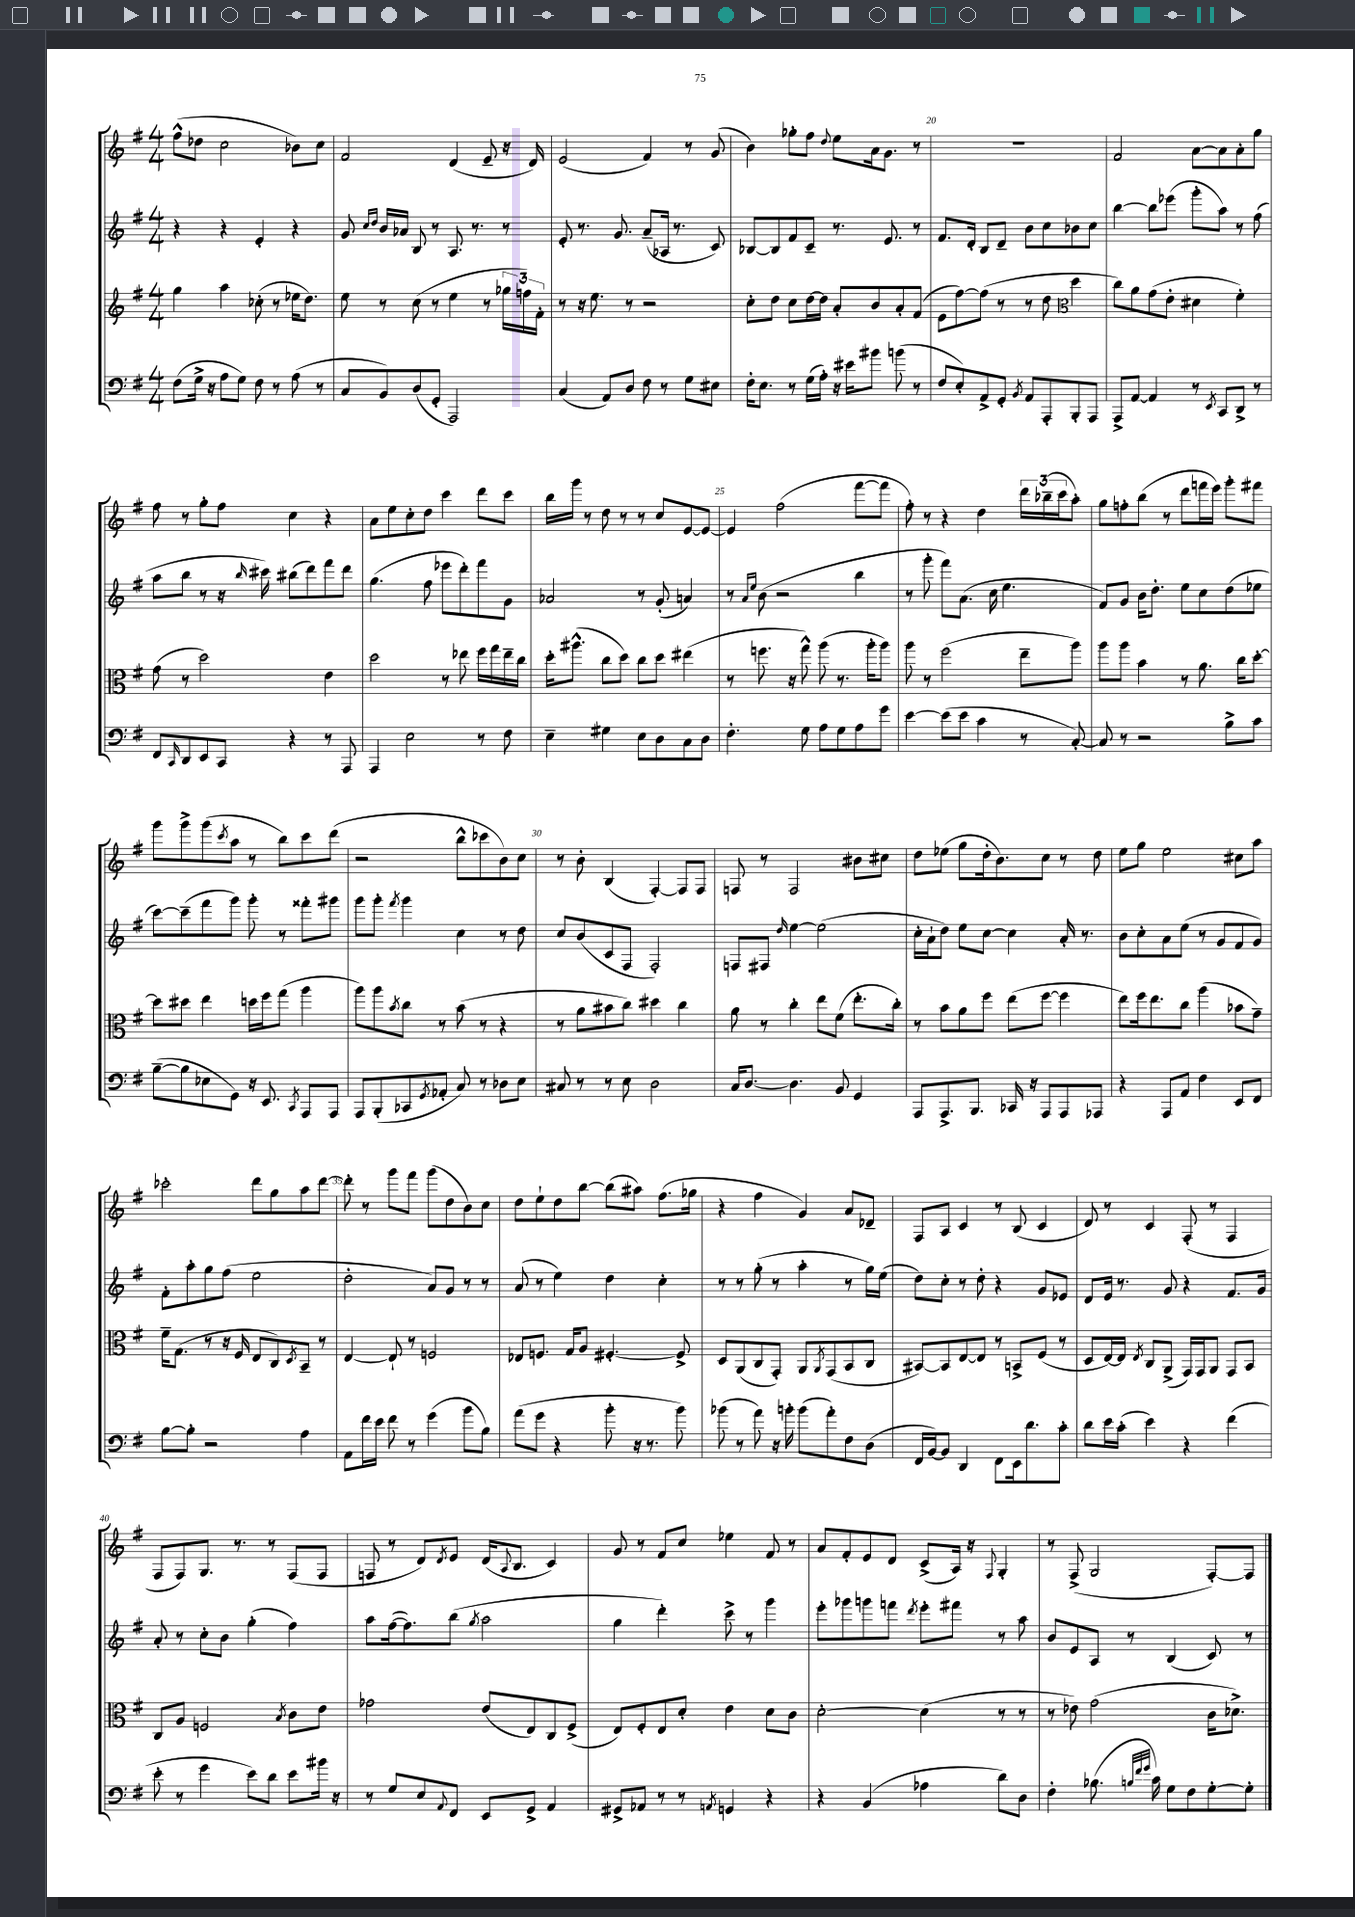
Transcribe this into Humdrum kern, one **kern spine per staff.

**kern	**kern	**kern	**kern
*staff4	*staff3	*staff2	*staff1
*clefF4	*clefG2	*clefG2	*clefG2
*k[f#]	*k[f#]	*k[f#]	*k[f#]
*M4/4	*M4/4	*M4/4	*M4/4
(8F#\L	4gg\	4r	(8ff#^^\L
16G^\Jk	.	.	8dd-\J
16r	.	.	.
8A\L	4aa\	4r	2cc\
8G\J)	.	.	.
8F#\	(8cc-'\	4e'/	.
8r	8r	.	.
(8A\	16ee-\LK	4r	8b-\L)
.	8.dd\J)	.	.
8r	.	.	8cc\J
=	=	=	=
8C/L	8ee\	8g/	2f#/
.	.	16qqcc/LL	.
.	.	16qqdd/JJ	.
8BB/)	8r	16b/LL	.
.	.	16a-/JJ	.
(8D/	(8cc\	8B/	.
8GG'/J	8r	8r	.
2AAA/)	4ee\	8.A/	(4d/
.	.	8.r	.
.	8r	.	8e~/
.	24gg-\LL	8r	16r
.	24ff\)	.	.
.	.	.	16d/)
.	24f#'\JJ	.	.
=	=	=	=
(4C/	8r	8e'/	(2e/
.	16r	8.r	.
.	8.ee\	.	.
8AA/L)	.	.	.
.	.	8.g/	.
8D/J	8r	.	.
8F#\	2r	(8a~/L	4f#/)
8r	.	16A-/Jk	.
.	.	8.r	.
8G\L	.	.	8r
8E#\J	.	8c/)	(8g/
=	=	=	=
16F#'\LK	8cc'\L	[8B-/L	4b\)
8.E\J	.	.	.
.	8dd\J	8B-/]	.
8r	8cc\L	8f#/	8gg-'\L
(16G\LL	[16dd\L	8c~/J	8ff#\J
16A'\JJ)	16dd\]JJ	.	.
.	.	.	8qqdd/
16r	8a'/L	8.r	8ee\L
16e#\LK	.	.	.
8b#\J	8b/	.	16a\k
.	.	8.e/	8.g\J
(8b\	8a'/	.	.
8r	(8f#/J	8r	8r
=	=	=	=
8F#/L	8e\L	8.f#/L	1r
8E'/)	[8ff#\)	.	.
.	.	16d'/Jk	.
8AA^/	(8ff#\]J	8B/L	.
8GG'/J	8r	8d~/J	.
8qBB/	.	.	.
8AA/L	8r	8b\L	.
8AAA'/	8dd\	8cc\	.
*	*clefC3	*	*
8BBB'/	4dd\	8b-\	.
8AAA/J	.	8cc\J	.
=	=	=	=
8AAA^/L	8cc\L)	[4bb\	2f#/
[8AA/J	8a\	.	.
4AA/]	(8g\	8bb\]L	.
.	8e'\J	(8eee-\J	.
8r	4d#\	8ggg'\L	[8a\L
8qEE/	.	.	.
8CC/L	.	8aa\J)	8a\]
8DD^/J	4f#'\)	8r	8a'\
8r	.	(8ff#\	8gg\J
=	=	=	=
8FF#/L	(8g\	8aa\L	8ff#\
16qqCC/	.	.	.
8DD/	8r	8bb\J	8r
8EE/	2dd\)	8r	8gg'\L
8CC/J	.	16r	8ff#\J
.	.	16qqbb/	.
.	.	16ccc#\)	.
4r	.	(8bb#\L	4cc\
.	.	8ddd\)	.
8r	4e\	8fff#\	4r
8AAA/	.	8ddd\J	.
=	=	=	=
4AAA/	2dd\	(4.gg\	8a\L
.	.	.	8ee\
2E\	.	.	8cc'\
.	.	8ff#\	8dd\J
.	8r	8eee-\L	4ccc\
.	8ee-\	8ddd'\)	.
8r	16ff#\LL	8fff#\	8ddd\L
.	16gg\	.	.
8F#\	16ee-~\	8g\J	8ccc\J
.	16cc\JJ	.	.
=	=	=	=
4E~\	16dd'\LK	2a-/	16bb\LL
.	(8.aa#^^\J	.	16ggg\JJ
.	.	.	8r
4G#\	8cc\L	.	8dd\
.	8dd\J)	.	8r
8E\L	8cc\L	8r	8r
8D\	8dd\J	(8g'/	8cc/L
8C\	(4ee#\	4a/)	[8e/
8D\J	.	.	8e/_J
=	=	=	=
4.F#'\	8r	8r	4e/]
.	.	16qqa/LL	.
.	.	16qqee/JJ	.
.	8.ff\	(8b\	.
.	.	2r	(2ff#\
.	16r	.	.
8G\	8gg^^\)	.	.
8A\L	(8aa\	.	.
8G\	8.r	.	.
8A\	.	4bb\	[8fff#\L
.	16aa'\LK	.	.
8g\J	8aa\J)	.	8fff#\]J
=	=	=	=
[4e\	8aa\	8r	8ff#'\)
.	8r	8ggg'\	8r
(8e\]L	(2ff#\	8fff#\L)	4r
8e\J	.	(8.a\J	.
4c\	.	.	4dd\
.	.	16cc\	.
.	.	4.ee\	.
8r	8ee~\L	.	24ddd\LL
.	.	.	(24bb-~\
.	.	.	24ccc\J
[8C'/)	8aa\J)	.	8aa'\J)
=	=	=	=
8C/]	8aa\L	8f#/L)	8gg\L
8r	8aa\J	8g/J	8ff'\
2r	4b\	16b\LK	(8bb\J
.	.	8.dd'\J	.
.	.	.	8r
.	8r	8ee\L	8ddd\L
.	8.a\	8cc\	16fff\L
.	.	.	16eee\JJ)
8B^\L	.	(8dd\	8ggg'\L
.	16cc\LK	.	.
8c\J	[8dd'\J	8ee-\J	8fff#\J
=	=	=	=
([8B~\L	8dd\]L	[8ccc\L)	8ggg\L
8B\]	8dd#\J	(8ccc~\]	8ggg^\
8E-\	4ee\	8fff#\	(8ggg\
.	.	.	8qccc/
8GG\J)	.	8ggg\J)	8aa\J
16r	16dd\LL	8ggg'\	8r
8.EE/	16ff#\J	.	.
.	(8gg\J	8r	8bb\L)
8qCC/	.	.	.
8AAA/L	4aa\	8fff##'\L	8ccc\
8AAA/J	.	8ggg#\J	(8ddd\J
=	=	=	=
8AAA/L	8aa\L)	8ggg\L	2r
(8BBB'/	8aa\	8ggg'\J	.
.	8qb/	8qfff#/	.
8CC-/	8cc\J	4ggg\	.
8qGG/	.	.	.
8AA-'/J	8r	.	.
8C/)	(8b\	4cc\	8bb^^\L
8r	8r	.	8ccc-\
8D-\L	4r	8r	8b\)
8E\J	.	8dd\	8cc\J
=	=	=	=
8C#/	8r	8cc/L	8r
8r	8a\L	(8b/	8b'\
8r	8b#\	8c/	(4B/
8E\	8cc\J)	8F#/J	.
2D\	4dd#\	2F#'/)	[4F#'/)
.	4cc\	.	8F#/]L
.	.	.	8F#/J
=	=	=	=
16C/LK	8a\	8F/L	8F/
[8.D/J	.	.	.
.	8r	8F#/J	8r
.	.	16qqdd/	.
4.D\]	4cc'\	[4ee\	2F/
.	8ee\L	(2ee\]	.
8BB/	(8f#\J	.	.
4GG/	8.ee'\L	.	8b#\L
.	.	.	8cc#\J
.	16cc'\Jk)	.	.
=	=	=	=
8AAA/L	8r	16cc'\LL	8dd\L
.	.	16a`\J	.
8.AAA^/	8b\L	8dd\J)	(8ee-\J
.	8a\	8ee\L	8gg\L
8.BBB/J	.	.	.
.	8ff#\J	[8cc\J	16dd'\k
.	.	.	8.b\)
16CC-/	(8ee\L	4cc\]	.
16r	.	.	.
8AAA/L	[8ff#\J	.	8cc\J
8AAA/	4ff#\]	16a'/	8r
.	.	8.r	.
8AAA-/J	.	.	8dd\
=	=	=	=
4r	8ee\L)	8b\L	8ee\L
.	16ff#\k	8cc'\	8gg\J
.	8.ee\	.	.
8AAA/L	.	8a\	2ee\
8AA/J	8cc\J	(8ee\J	.
4F#\	(4aa\	8r	.
.	.	8g/L	.
8EE/L	8b-\L	8f#/	8cc#\L
8FF#/J	8g~\J)	8g/J)	8aa\J
=	=	=	=
[8B\L	16f#~\LK	8f#'\L	2ccc-'\
.	(8.G\J	.	.
8B'\]J	.	8aa'\	.
2r	8r	8gg\	.
.	16r	(8ff#\J	.
.	16F#/	.	.
.	8E/L	2ee\	8ddd\L
.	8C/)	.	8gg\
.	8qD/	.	.
4A\	8BB~/J	.	8aa\
.	8r	.	[8ddd\J
=	=	=	=
8AA\L	[4E/	2dd'\	8ddd'\]
16f#\L	.	.	8r
16e\JJ	.	.	.
8f#\	8E`/]	.	8ggg\L
8r	8r	.	8fff#\J
(4g\	2F/	8a/L)	(8ggg\L
.	.	8g/J	8dd\
8b\L	.	8r	8b\)
8B\J)	.	8r	8cc\J
=	=	=	=
(8a\L	8E-/L	(8a/	8dd\L
8g\J	8.F/J	8r	8ee`\
4r	.	4ee\)	8dd\
.	16G/LK	.	.
.	8A/J	.	[8bb\J
8b'\	[4.F#'/	4dd\	(8bb\]L
16r	.	.	8aa#\J)
8.r	.	.	.
.	.	4cc'\	(8.ff#\L
8b\)	8F#^/]	.	.
.	.	.	16gg-\Jk
=	=	=	=
(8b-\	8D/L	8r	4r
8r	(8AA/	8r	.
8a\)	8C/	(8gg'\	4ff#\
16r	8GG'/J)	8r	.
16b'\	.	.	.
(8b\L	8AA/L	4aa'\	4g/)
.	8qAA/	.	.
8a'\)	(8GG/	.	.
8F#\	8BB/	8r	8a/L
(8D\J	8C/J	16gg\LL)	8d-~/J
.	.	(16ee\JJ	.
=	=	=	=
16FF#/LL	[8BB#/L)	8dd\L)	8F#/L
[16BB/J)	.	.	.
8BB/]J	8BB#/]	8cc'\J	8A/J
4DD/	[8E/	8r	4c/
.	8E/]J	8dd'\	.
8FF#\L	8r	4r	8r
16EE\k	8BB^/L	.	(8B/
8.d\	.	.	.
.	(8F#/J	8g/L	4c/
8c'\J	8r	8e-/J	.
=	=	=	=
8d\L	8D/L	8d/L	8d/)
16e\L	[16E/L)	16e/Jk	8r
(16c'\JJ	16E/]JJ	8.r	.
.	8qE/	.	.
4e\)	8C/L	.	4c/
.	(8AA^/J	8g/	.
4r	16GG/LL)	4r	(8F#'/
.	16GG/J	.	.
.	8AA/J	.	8r
(4f#\	8GG/L	8.f#/L	4F#/
.	8BB/J	.	.
.	.	16g/Jk	.
=	=	=	=
8e'\	8C/L	8a'/	8F#/L
8r	8A/J	8r	8F#/)
4g\	2F/	8cc'\L	8.G/J
.	.	8b\J	.
.	.	.	8.r
8e\L)	.	(4gg'\	.
8d\J	.	.	8r
.	8qB/	.	.
8e\L	8c\L	4ff#\)	(8F#/L
16b#\Jk	8e\J	.	8F#/J
16r	.	.	.
=	=	=	=
8r	2g-\	8aa\L	8F/
8G/L	.	([16ff#\k	8r
.	.	8.ff#\])	.
8E/	.	.	8d/L)
8qqAA/	.	.	8qd/
8FF#/J	.	(8bb\J	8e/J
.	.	8qgg/	.
8EE/L	(8e/L	2aa\	(16d/LK
.	.	.	8qqA/
.	.	.	8.B/J
8GG^/J	8E/)	.	.
4AA/	8C/	.	4c/)
.	(8F#^/J	.	.
=	=	=	=
8GG#^/L	8E/L)	4gg\	8g/
8AA-/J	8F#'/	.	8r
8r	8E/	4ddd'\)	8f#/L
8r	8d'/J	.	8cc/J
8qAA/	.	.	.
4GG/	4e\	8ccc^\	4ee-\
.	.	8r	.
4r	8d\L	4ggg\	8f#/
.	8c\J	.	8r
=	=	=	=
4r	[2d'\	8eee'\L	8a/L
.	.	8ggg-\	8f#'/
(4BB/	.	8ggg\	8e/
.	.	8fff\J	8d/J
.	.	8qddd/	.
4A-\	(4d\]	8eee'\L	(8c^/L
.	.	8fff#\J	16A/Jk)
.	.	.	16r
.	.	.	8qqF#/
8d\L)	8r	8r	4G'/
8D\J	8r	8aa\	.
=	=	=	=
4F#'\	8r	8b/L	8r
.	8e-\)	8e/	(8F#^/
(8.B-\	(2g\	8A/J	2G/
.	.	8r	.
32qqB/LLL	.	.	.
32qqf#/	.	.	.
32qqg/JJJ	.	.	.
16c\)	.	.	.
8G\L	.	(4B/	.
8F#\	.	.	.
[8G'\	16c\LK	8c/)	[8F#'/L)
.	8.d-^\J)	.	.
8G'\]J	.	8r	8F#/]J
==	==	==	==
*-	*-	*-	*-
